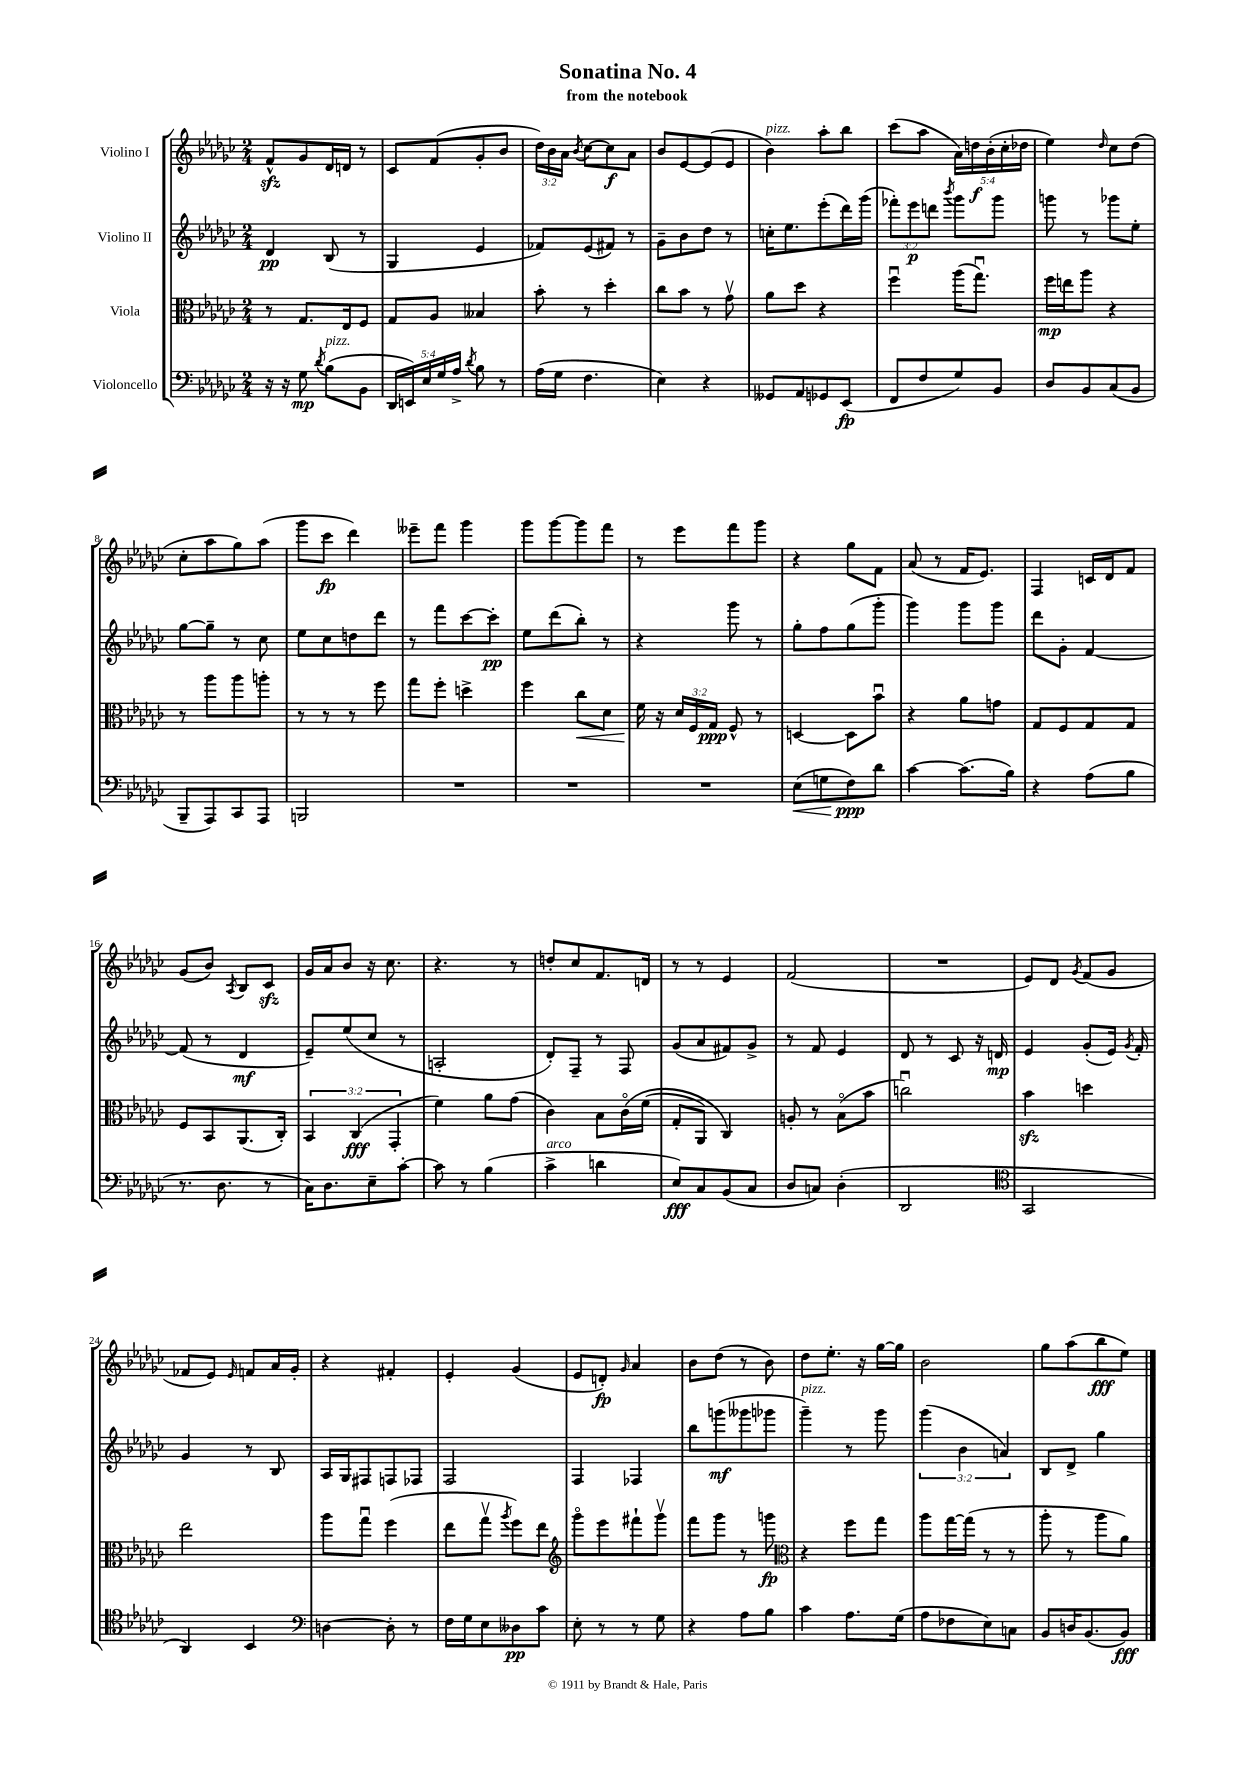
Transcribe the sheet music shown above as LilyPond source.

\header { title = "Sonatina No. 4" subtitle = "from the notebook" }
<<
\new StaffGroup <<
\new Staff = "s0" \with { instrumentName = "Violino I" } {
    \clef treble \key ges \major \numericTimeSignature \time 2/4 \override Staff.TupletNumber.text = #tuplet-number::calc-fraction-text
    \autoBeamOff f'8[-^\sfz ges'8 des'16 d'16] r8 |
    ces'8[ f'8( ges'8-. bes'8] |
    \tuplet 3/2 { des''16[) bes'16 aes'16] } \acciaccatura { bes'8 } ces''8[~ ces''8\f aes'8] |
    bes'8[ ees'8~ ees'8( ees'8] |
    bes'4^\markup { \italic "pizz." }) aes''8[-. bes''8] |
    ces'''8[( aes''8] \tuplet 5/4 { aes'16[) d''16\f bes'16-.( ces''16-. des''16] } |
    ees''4) \grace { des''16 } ces''8[ des''8]( |
    ces''8[-. aes''8 ges''8) aes''8]( |
    ges'''8[ ces'''8]\fp des'''4) |
    eeses'''8[-- f'''8] ges'''4 |
    ges'''8[ ges'''8~ ges'''8 f'''8] |
    r8 ees'''8[ f'''8 ges'''8] |
    r4 ges''8[ f'8] |
    aes'8( r8 f'16[ ees'8.]) |
    f4 c'16[ des'16 f'8] |
    ges'8[( bes'8]) \acciaccatura { aes8 } bes8[ ces'8]\sfz |
    ges'16[ aes'16 bes'8] r16 ces''8. |
    r4. r8 |
    d''8[-. ces''8 f'8. d'16] |
    r8 r8 ees'4 |
    f'2( |
    R2 |
    ees'8[) des'8] \acciaccatura { ges'8 } f'8[( ges'8] |
    fes'8[ ees'8]) \grace { ees'16 } f'8[ aes'16 ges'16]-. |
    r4 fis'4-. |
    ees'4-. ges'4( |
    ees'8[ d'8]-.\fp) \grace { ges'16 } aes'4 |
    bes'8[ des''8]( r8 bes'8) |
    des''8[ ees''8.]-. r16 ges''16[~ ges''16] |
    bes'2 |
    ges''8[ aes''8( bes''8\fff ees''8]) \bar "|." |
}
\new Staff = "s1" \with { instrumentName = "Violino II" } {
    \clef treble \key ges \major \numericTimeSignature \time 2/4 \override Staff.TupletNumber.text = #tuplet-number::calc-fraction-text
    \autoBeamOff des'4\pp bes8( r8 |
    ges4 ees'4 |
    fes'8[) ees'8( fis'8]) r8 |
    ges'8[-- bes'8 des''8] r8 |
    c''16[-. ees''8. ees'''8-.( des'''16) ges'''16]( |
    \tuplet 3/2 { fes'''8[-.) ees'''8\p d'''8] } \acciaccatura { bes'''8 } ges'''8[ ges'''8] |
    g'''8 r8 ges'''8[ ees''8]-. |
    ges''8[~ ges''8]-- r8 ces''8 |
    ees''8[ ces''8 d''8 des'''8] |
    r8 f'''8[ ces'''8~ ces'''8]-.\pp |
    ees''8[ des'''8( bes''8]-.) r8 |
    r4 ges'''8 r8 |
    ges''8[-. f''8 ges''8( ges'''8]-. |
    ges'''4) ges'''8[ ges'''8] |
    des'''8[ ges'8]-. f'4~ |
    f'8( r8 des'4\mf |
    ees'8[--) ees''8( ces''8] r8 |
    a2-. |
    des'8[-.) f8]-- r8 f8 |
    ges'8[( aes'8 fis'8) ges'8]-> |
    r8 f'8 ees'4 |
    des'8 r8 ces'8 r16 d'16\mp |
    ees'4 ges'8[-.( ees'16]) \acciaccatura { ges'8 } f'16-. |
    ges'4 r8 bes8 |
    aes16[ ges16 fis8 f8 fes8] |
    f2 |
    f4 fes4 |
    bes''8[ g'''8\mf( geses'''8 ges'''8] |
    ges'''4--^\markup { \italic "pizz." }) r8 ges'''8 |
    \tuplet 3/2 { ges'''4( bes'4 a'4) } |
    bes8[ des'8]-> ges''4 \bar "|." |
}
\new Staff = "s2" \with { instrumentName = "Viola" } {
    \clef alto \key ges \major \numericTimeSignature \time 2/4 \override Staff.TupletNumber.text = #tuplet-number::calc-fraction-text
    \autoBeamOff r8 ges8.[ ees16 f8] |
    ges8[ aes8] beses4 |
    bes'8-. r8 des''4-. |
    ces''8[ bes'8] r8 ges'8\upbow |
    aes'8[ des''8] r4 |
    f''4\downbow aes''16[( ges''8.]\downbow) |
    f''16[\mp e''16 aes''8] r4 |
    r8 aes''8[ aes''8 a''8]-. |
    r8 r8 r8 f''8 |
    ges''8[ f''8]-. d''4-> |
    f''4 ces''8[\< des'8] |
    f'16\! r16 \tuplet 3/2 { des'16[ f16 ges16]\ppp } f8-^ r8 |
    d4~ d8[ bes'8]\downbow |
    r4 aes'8[ g'8] |
    ges8[ f8 ges8 ges8] |
    f8[ bes,8 aes,8.( ces16]-.) |
    \tuplet 3/2 { bes,4 ces4\fff( ges,4-. } |
    f'4) aes'8[ ges'8]( |
    ces'4) bes8[ ces'16\flageolet\( f'16]( |
    ges8[-. aes,8]) ces4\) |
    a8-. r8 bes8[\flageolet( bes'8] |
    c''2\downbow) |
    bes'4\sfz d''4 |
    ees''2 |
    aes''8[ ges''8]\downbow f''4( |
    ees''8[ ges''8]\upbow \acciaccatura { aes''8 } f''8[) ees''8] |
    \clef treble ges'''8[\flageolet ees'''8 fis'''8-! ges'''8]\upbow |
    f'''8[ ges'''8] r8 g'''8\fp |
    \clef alto r4 f''8[ ges''8] |
    aes''8[ ges''16~ ges''16]( r8 r8 |
    aes''8-. r8 aes''8[ aes'8]) \bar "|." |
}
\new Staff = "s3" \with { instrumentName = "Violoncello" } {
    \clef bass \key ges \major \numericTimeSignature \time 2/4 \override Staff.TupletNumber.text = #tuplet-number::calc-fraction-text
    \autoBeamOff r16 r16 ges8\mp \acciaccatura { des'8 } bes8[^\markup { \italic "pizz." }( bes,8] |
    \tuplet 5/4 { des,16[ e,16) ees16 ges16 aes16]-> } \acciaccatura { des'8 } bes8 r8 |
    aes16[( ges16] f4. |
    ees4) r4 |
    geses,8[ aes,8 ges,8 ees,8]\fp( |
    f,8[ f8 ges8) bes,8] |
    des8[ bes,8 ces8( bes,8] |
    bes,,8[-- aes,,8) ces,8 aes,,8] |
    b,,2 |
    R2 |
    R2 |
    R2 |
    ees8[\<( g8 f8\ppp\!) des'8] |
    ces'4~ ces'8.[( bes16]) |
    r4 aes8[( bes8] |
    r8. des8. r8 |
    ces16[) des8. ees8-- ces'8]~-. |
    ces'8 r8 bes4( |
    ces'4->^\markup { \italic "arco" } d'4 |
    ees8[\fff) ces8 bes,8( ces8] |
    des8[ c8]) des4-.( |
    des,2 |
    \clef tenor ges,2 |
    aes,4) bes,4 |
    \clef bass d4~ d8-. r8 |
    f16[ ges16 ees8 deses8\pp ces'8] |
    ees8-. r8 r8 ges8 |
    r4 aes8[ bes8] |
    ces'4 aes8.[ ges16]( |
    aes8[ fes8 ees8) c8] |
    bes,8[ d16 bes,8.( bes,8]\fff) \bar "|." |
}
>>
>>
